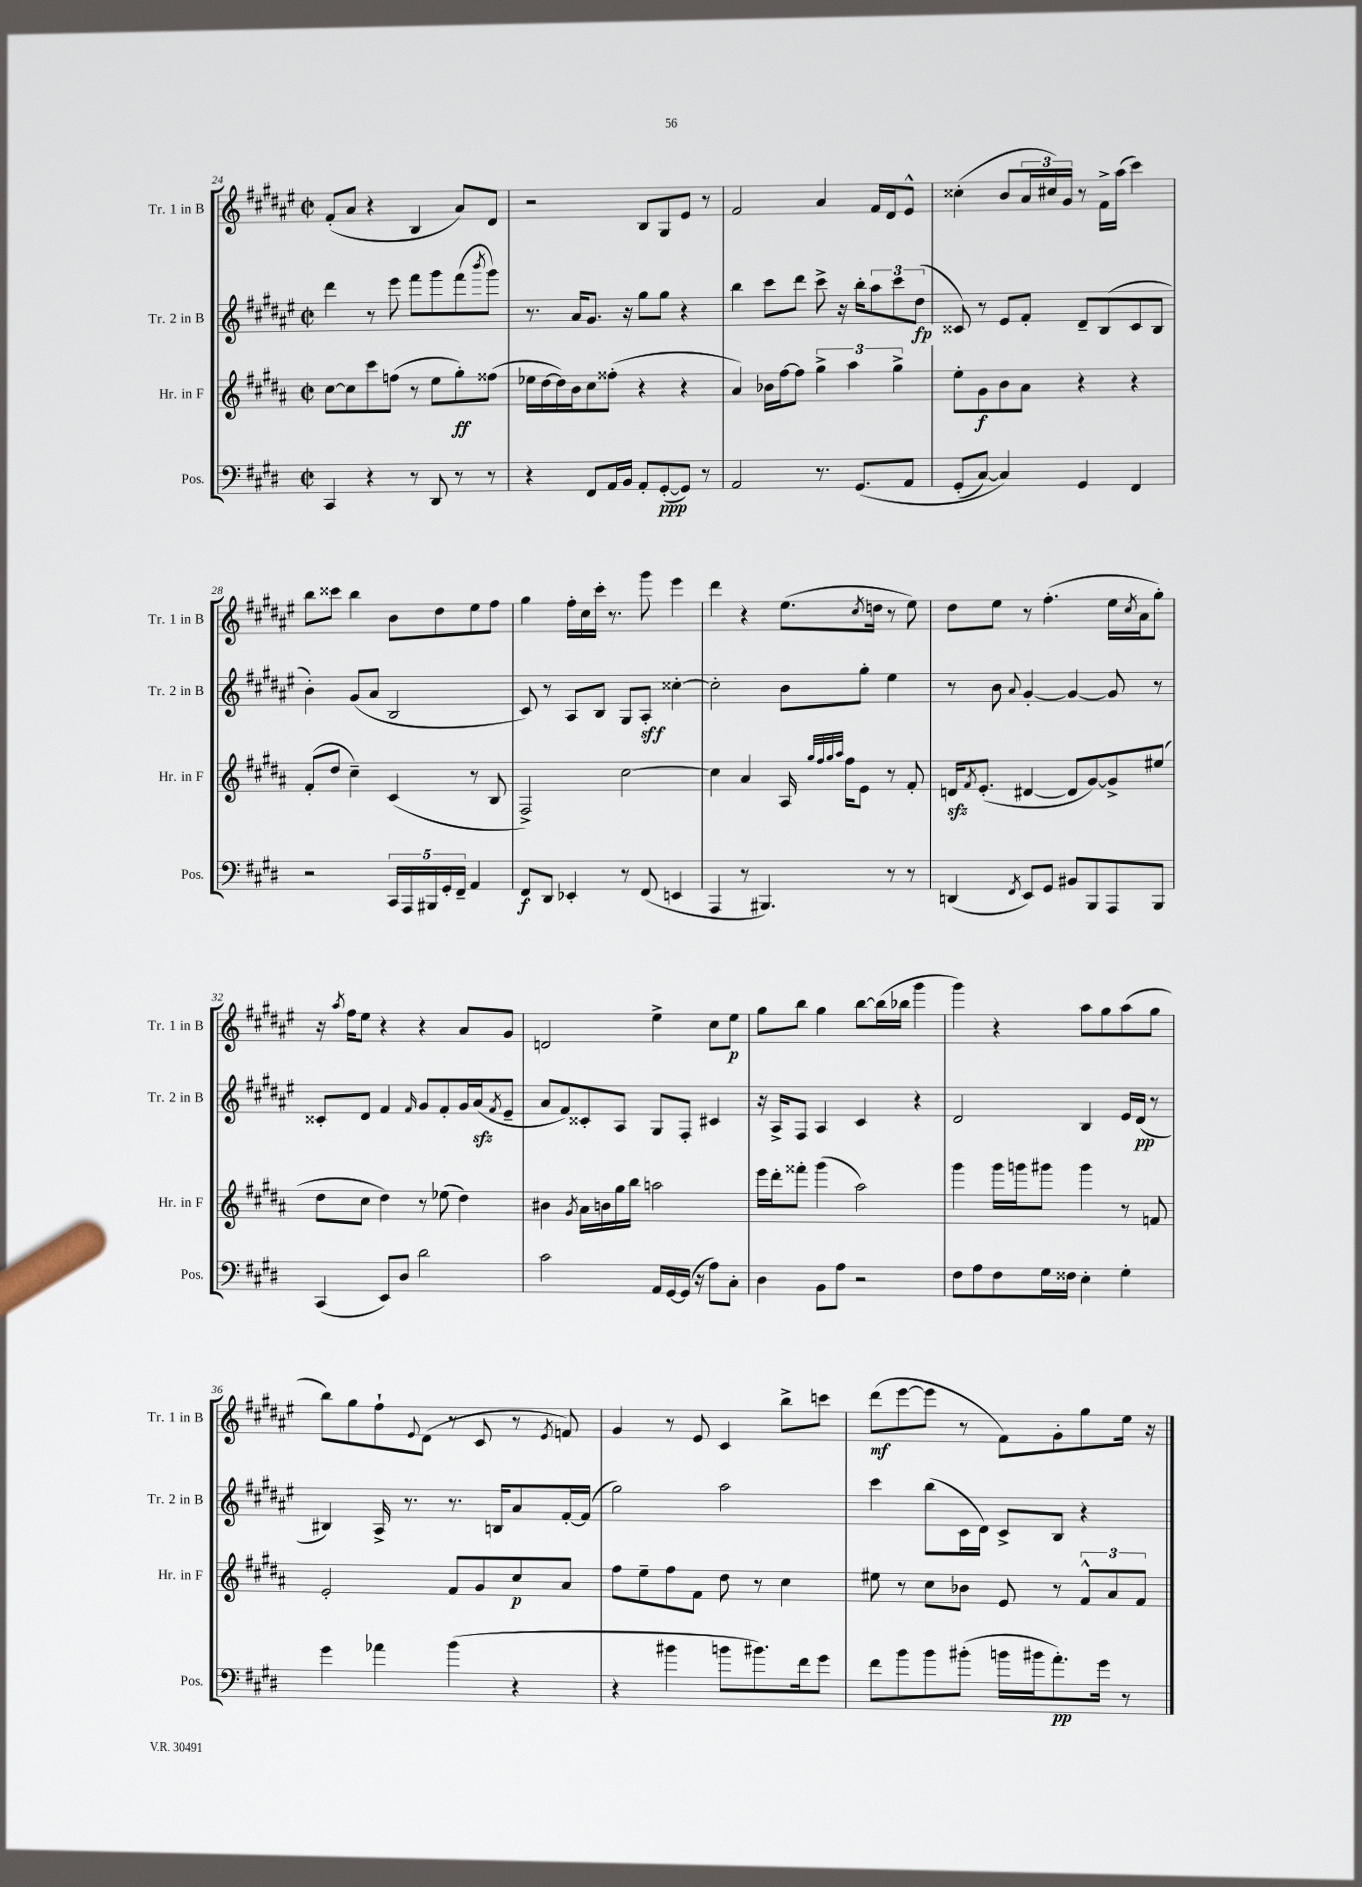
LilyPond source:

<<
\new StaffGroup <<
\new Staff = "s0" \with { instrumentName = "Tr. 1 in B" shortInstrumentName = "Tr. 1 in B" } {
    \clef treble \key fis \major \defaultTimeSignature \time 2/2
    fis'8-.( ais'8 r4 b4 ais'8) dis'8 |
    r2 b8 gis8 eis'8 r8 |
    fis'2 ais'4 fis'16 dis'16 eis'8-^ |
    cisis''4-.( b'8 \tuplet 3/2 { ais'16 cis''16) gis'16 } r8 fis'16-> ais''16( cis'''4) |
    b''8 cisis'''8 b''4 b'8 dis''8 eis''8 fis''8 |
    gis''4 fis''16-. cis''16 cis'''16-. r8. gis'''8 eis'''4 |
    dis'''4 r4 eis''8.( \acciaccatura { cis''8 } d''16 r8 eis''8) |
    dis''8 eis''8 r8 fis''4.-.( eis''16 \acciaccatura { cis''8 } ais'16 gis''8-.) |
    r16 \acciaccatura { ais''8 } fis''16 eis''8 r4 r4 ais'8 gis'8 |
    d'2 eis''4-> cis''8 eis''8\p |
    gis''8 b''8 gis''4 b''8~ b''16( bes''16 gis'''4 |
    gis'''4) r4 ais''8 gis''8 ais''8( gis''8 |
    b''8) gis''8 fis''8-! \appoggiatura { eis'8 } dis'8( r8 cis'8 r8 \acciaccatura { eis'8 } f'8) |
    gis'4 r8 eis'8 cis'4 b''8-> c'''8 |
    dis'''8\mf( eis'''8~ eis'''8 r8 fis'8) gis'8-. gis''8 eis''16 r16 \bar "|." |
}
\new Staff = "s1" \with { instrumentName = "Tr. 2 in B" shortInstrumentName = "Tr. 2 in B" } {
    \clef treble \key fis \major \defaultTimeSignature \time 2/2
    dis'''4 r8 eis'''8 fis'''8 gis'''8 fis'''8( \acciaccatura { b'''8 } gis'''8) |
    r8. ais'16 gis'8. r16 gis''8 gis''8 r4 |
    b''4 cis'''8 dis'''8 cis'''8-> r16 b''16-. \tuplet 3/2 { ais''8 cis'''8 dis''8\fp( } |
    cisis'8) r8 eis'8 fis'8-. dis'8-- b8( cisis'8 b8 |
    b'4-.) gis'8( ais'8 b2 |
    cis'8) r8 ais8 b8 gis8 ais8-.\sff cisis''4~-. |
    cisis''2-. b'8 gis''8-. eis''4 |
    r8 b'8 \appoggiatura { ais'8 } gis'4~-. gis'4~ gis'8 r8 |
    cisis'8-. dis'8 fis'4 \grace { fis'16 } gis'8 fis'8-. gis'16 ais'16\sfz( \acciaccatura { fis'8 } eis'8-- |
    ais'8 fis'8) cisis'8-. ais8 gis8 fis8-. cis'4 |
    r16 ais16-> fis8 ais4 cis'4 r4 |
    dis'2 b4 eis'16 dis'16\pp( r8 |
    bis4) ais16-> r8. r8. b16 ais'8 fis'16~-. fis'16( |
    gis''2) ais''2 |
    cis'''4 b''8( cis'16 dis'16) cis'8-> b8 r4 \bar "|." |
}
\new Staff = "s2" \with { instrumentName = "Hr. in F" shortInstrumentName = "Hr. in F" } {
    \clef treble \key b \major \defaultTimeSignature \time 2/2
    cis''8~ cis''8 cis'''8 f''8( r8 e''8 gis''8-.\ff) fisis''8( |
    ees''16 dis''16~ dis''16) b'16 cis''8 fisis''8-.( r4 r4 |
    ais'4) bes'16 fis''16~ fis''8 \tuplet 3/2 { gis''4-> ais''4 gis''4-> } |
    e''8-. gis'8\f b'8 ais'8 r4 r4 |
    fis'8-.( dis''8 cis''4--) cis'4( r8 b8 |
    fis2->) cis''2~ |
    cis''4 ais'4 ais16 \grace { gis''32 fis''32 gis''32 ais''32 } fis''16 e'8 r8 fis'8-. |
    d'16\sfz \acciaccatura { fis'8 } e'8.-.( dis'4~ dis'8 gis'8~) gis'8-> eis''8( |
    dis''8 cis''8 dis''4) r8 ees''8( dis''4) |
    bis'4 \acciaccatura { gis'8 } ais'16 b'16 gis''16 b''16 a''2 |
    e'''16 dis'''16-. fisis'''8-. gis'''4( ais''2) |
    gis'''4 gis'''16 g'''16 gis'''8 gis'''4 r8 f'8 |
    e'2-. fis'8 gis'8 cis''8\p ais'8 |
    fis''8 e''8-- fis''8 fis'8 dis''8 r8 cis''4 |
    eis''8 r8 cis''8 bes'8 e'8 r8 \tuplet 3/2 { fis'8-^ ais'8 fis'8 } \bar "|." |
}
\new Staff = "s3" \with { instrumentName = "Pos." shortInstrumentName = "Pos." } {
    \clef bass \key e \major \defaultTimeSignature \time 2/2
    cis,4 r4 r8 dis,8 r8 r8 |
    r4 fis,8 a,16 b,16 a,8-. gis,8~-.\ppp( gis,8) r8 |
    a,2 r8. gis,8.\( a,8 |
    gis,8-.( cis8~) cis4\) gis,4 fis,4 |
    r2 \tuplet 5/4 { cis,16 a,,16 bis,,16 gis,16-. fis,16-- } a,4 |
    fis,8\f dis,8 ees,4-. r8 fis,8( e,4 |
    a,,4 r8 bis,,4.) r8 r8 |
    d,4( \acciaccatura { fis,8 } e,8) gis,8 bis,8 b,,8 a,,8 b,,8 |
    cis,4( e,8) dis8 dis'2 |
    cis'2 a,16 gis,16~ gis,16( r16 a8) cis8-. |
    dis4 b,8 a8 r2 |
    fis8 a8 fis8 gis16 fisis16 e4-. gis4-. |
    gis'4 aes'4 b'4( r4 |
    r4 bis'4 b'8 bis'8.) fis'16 gis'8 |
    fis'8 b'8 b'8 bis'8-.( b'16 bis'16 a'8.-.\pp) gis'16 r8 \bar "|." |
}
>>
>>
\layout { \context { \Score currentBarNumber = #24 } }
